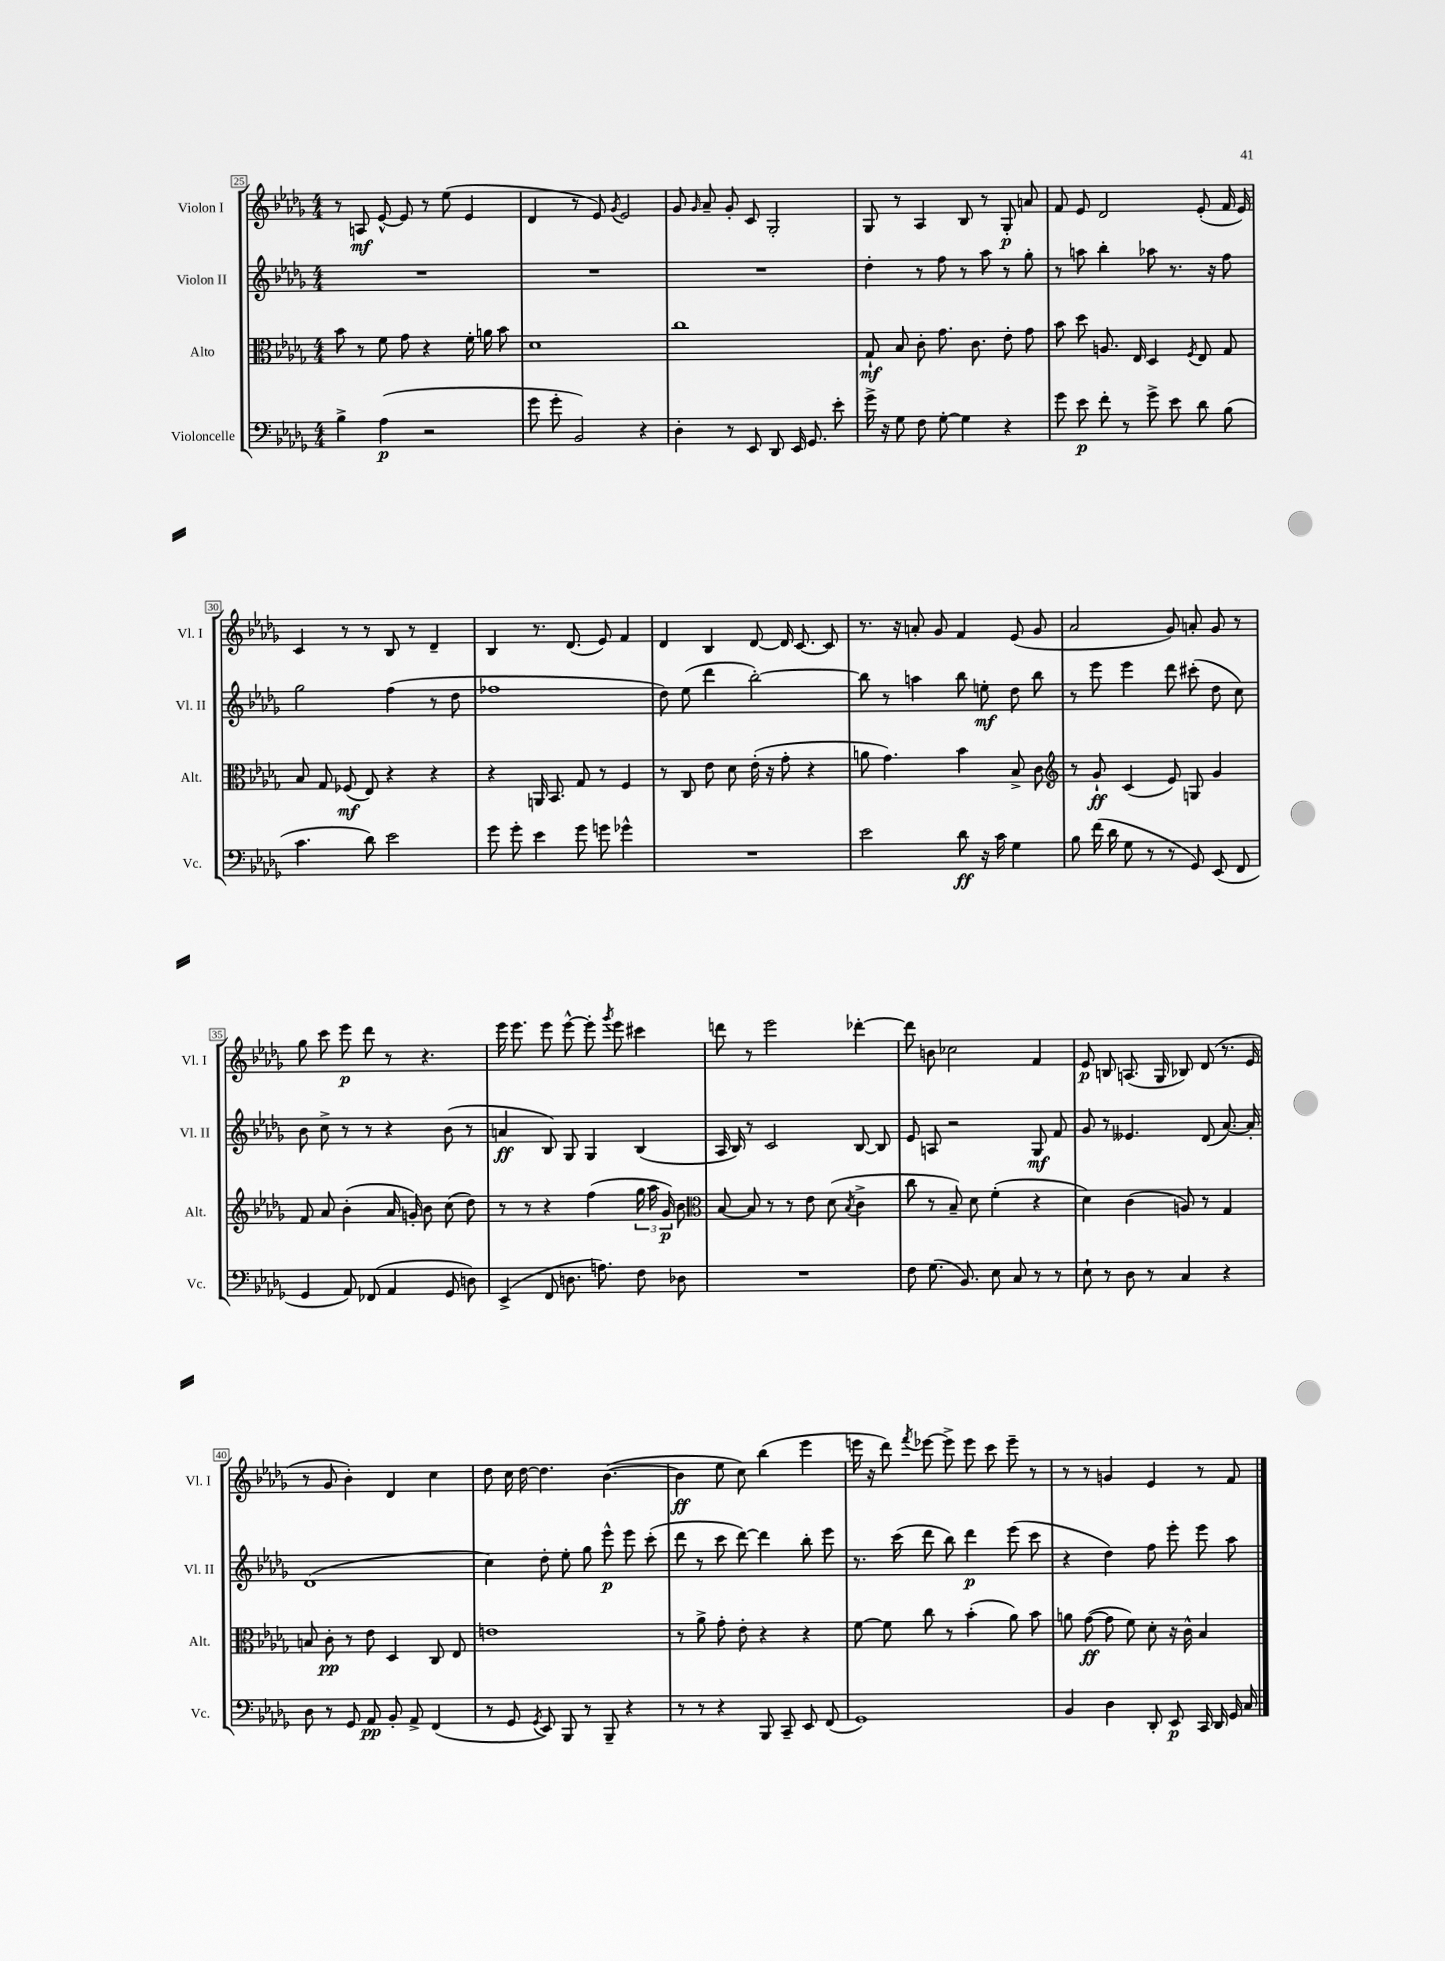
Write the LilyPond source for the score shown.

<<
\new StaffGroup <<
\new Staff = "s0" \with { instrumentName = "Violon I" shortInstrumentName = "Vl. I" } {
    \clef treble \key des \major \numericTimeSignature \time 4/4
    \autoBeamOff r8 a8\mf ees'8~-^ ees'8 r8 ees''8( ees'4 |
    des'4 r8 ees'8) \acciaccatura { ges'8 } ees'2 |
    ges'8 \grace { ges'16 } aes'8-- ges'8-. c'8 ges2-. |
    ges8 r8 aes4 bes8 r8 ges8-.\p a'8 |
    f'8 ees'8 des'2 ees'8-.( f'16 ees'16) |
    c'4 r8 r8 bes8 r8 des'4-- |
    bes4 r8. des'8.( ees'8) f'4 |
    des'4 bes4 des'8~ des'16 c'8.~ c'8 |
    r8. r16 a'8-. ges'8 f'4 ees'8( ges'8 |
    aes'2 ges'8) a'8-. ges'8 r8 |
    ges''8 c'''8 ees'''8\p des'''8 r8 r4. |
    ees'''16 ees'''8. ees'''8 ees'''8~-^ ees'''8-. \acciaccatura { ges'''8 } ees'''8 cis'''4 |
    d'''8 r8 ees'''2 des'''4~-. |
    des'''8 b'8 ces''2 f'4 |
    ees'8\p b8 a8.( ges16 bes8) des'8( r8. ees'16 |
    r8 ges'8 bes'4-.) des'4 c''4 |
    des''8 c''16 des''16~ des''4. bes'4.~( |
    bes'4\ff ees''8 c''8) bes''4( ees'''4 |
    e'''16 r16 des'''8) \acciaccatura { f'''8 } ees'''8~ ees'''8-> ees'''8 c'''8 ees'''8-- r8 |
    r8 r8 g'4 ees'4 r8 f'8 \bar "|." |
}
\new Staff = "s1" \with { instrumentName = "Violon II" shortInstrumentName = "Vl. II" } {
    \clef treble \key des \major \numericTimeSignature \time 4/4
    \autoBeamOff R1 |
    R1 |
    R1 |
    des''4-. r8 f''8 r8 aes''8 r8 ges''8-. |
    r8 a''8 bes''4-. aes''8 r8. r16 f''8 |
    ges''2 f''4( r8 des''8 |
    fes''1 |
    des''8) ees''8( des'''4 bes''2~-.) |
    bes''8 r8 a''4 bes''8 e''8-.\mf des''8 bes''8 |
    r8 ees'''8 ees'''4 des'''8 cis'''8-.( des''8 c''8) |
    bes'8 c''8-> r8 r8 r4 bes'8( r8 |
    a'4\ff bes8) ges8 ges4 bes4( |
    aes16 bes16) r8 c'2 bes8~ bes8 |
    ees'8 a8 r2 ges8\mf f'8 |
    ges'8 r8 eeses'4. des'8( aes'8.~) aes'16-. |
    des'1( |
    c''4) des''8-. ees''8-. ges''8 ees'''8-^\p ees'''8 c'''8-.( |
    des'''8 r8 c'''8 des'''8~) des'''4 bes''8-. ees'''8 |
    r8. c'''16( des'''8 bes''8) des'''4\p ees'''8( c'''8 |
    r4 des''4) f''8 ees'''8-. ees'''8 aes''8 \bar "|." |
}
\new Staff = "s2" \with { instrumentName = "Alto" shortInstrumentName = "Alt." } {
    \clef alto \key des \major \numericTimeSignature \time 4/4
    \autoBeamOff bes'8 r8 f'8 ges'8 r4 f'16-. a'16 bes'8 |
    des'1 |
    c''1 |
    ges8-!\mf bes8 c'8-. ges'8. c'8. ees'8-. ges'8 |
    bes'8 des''8 a8. ees16 des4 \acciaccatura { f8 } ees8 ges8 |
    bes8 ges8 fes8\mf( ees8) r4 r4 |
    r4 a,16 bes,8. ges8 r8 f4 |
    r8 c8 ees'8 des'8 ees'16-.( r16 ges'8-. r4 |
    a'8 ges'4.) bes'4 bes8-> c'8 |
    \clef treble r8 ges'8-!\ff c'4( ees'8) g8 ges'4 |
    f'8 aes'8 bes'4-.( aes'16 g'16-.) bes'8 c''8( des''8) |
    r8 r8 r4 f''4( \tuplet 3/2 { ges''16 aes''16 ges'16\p) } bes'8 |
    \clef alto bes8~ bes8 r8 r8 ees'8 des'8( \acciaccatura { bes8 } c'4-> |
    c''8 r8 bes8--) des'8 f'4-.( r4 |
    des'4) c'4( a8) r8 ges4 |
    b8 c'8-.\pp r8 ees'8 des4 c8 ees8 |
    e'1 |
    r8 aes'8-> ges'8-. ees'8-. r4 r4 |
    f'8~ f'8 c''8 r8 bes'4-.( aes'8) bes'8 |
    a'8 ges'8~\ff( ges'8 f'8) des'8-. r16 c'16-^ bes4 \bar "|." |
}
\new Staff = "s3" \with { instrumentName = "Violoncelle" shortInstrumentName = "Vc." } {
    \clef bass \key des \major \numericTimeSignature \time 4/4
    \autoBeamOff bes4-> aes4\p( r2 |
    ges'8 ges'8-. bes,2) r4 |
    des4-. r8 ees,8 des,8 ees,16 ges,8. ees'8-. |
    ges'16-> r16 ges8 f8 ges8~-. ges4 r4 |
    ges'8 ees'8\p f'8-. r8 ges'8-> ees'8 des'8 bes8( |
    c'4. des'8) ees'2 |
    ges'8 ges'8-. ees'4 ges'8 g'8 ges'4-^ |
    R1 |
    ees'2 des'8\ff r16 c'16 ges4 |
    bes8 f'16( des'16 ges8 r8 r8 ges,8) ees,8( f,8 |
    ges,4 aes,8) fes,8( aes,4 ges,8 d8) |
    ees,4->( f,8 d8. a8.) f8 des8 |
    R1 |
    f8 ges8.( bes,8.) ees8 c8 r8 r8 |
    ees8-! r8 des8 r8 c4 r4 |
    des8 r8 ges,8 aes,8\pp bes,8-. aes,8-> f,4( |
    r8 ges,8 \acciaccatura { ges,8 } ees,8) bes,,8 r8 bes,,8-- r4 |
    r8 r8 r4 bes,,8 c,8-- ees,8 f,8( |
    ges,1) |
    bes,4 des4 des,8-. ees,8\p c,16 des,16 ges,16 c16 \bar "|." |
}
>>
>>
\layout { \context { \Score currentBarNumber = #25 \override BarNumber.stencil = #(make-stencil-boxer 0.1 0.3 ly:text-interface::print) } }
